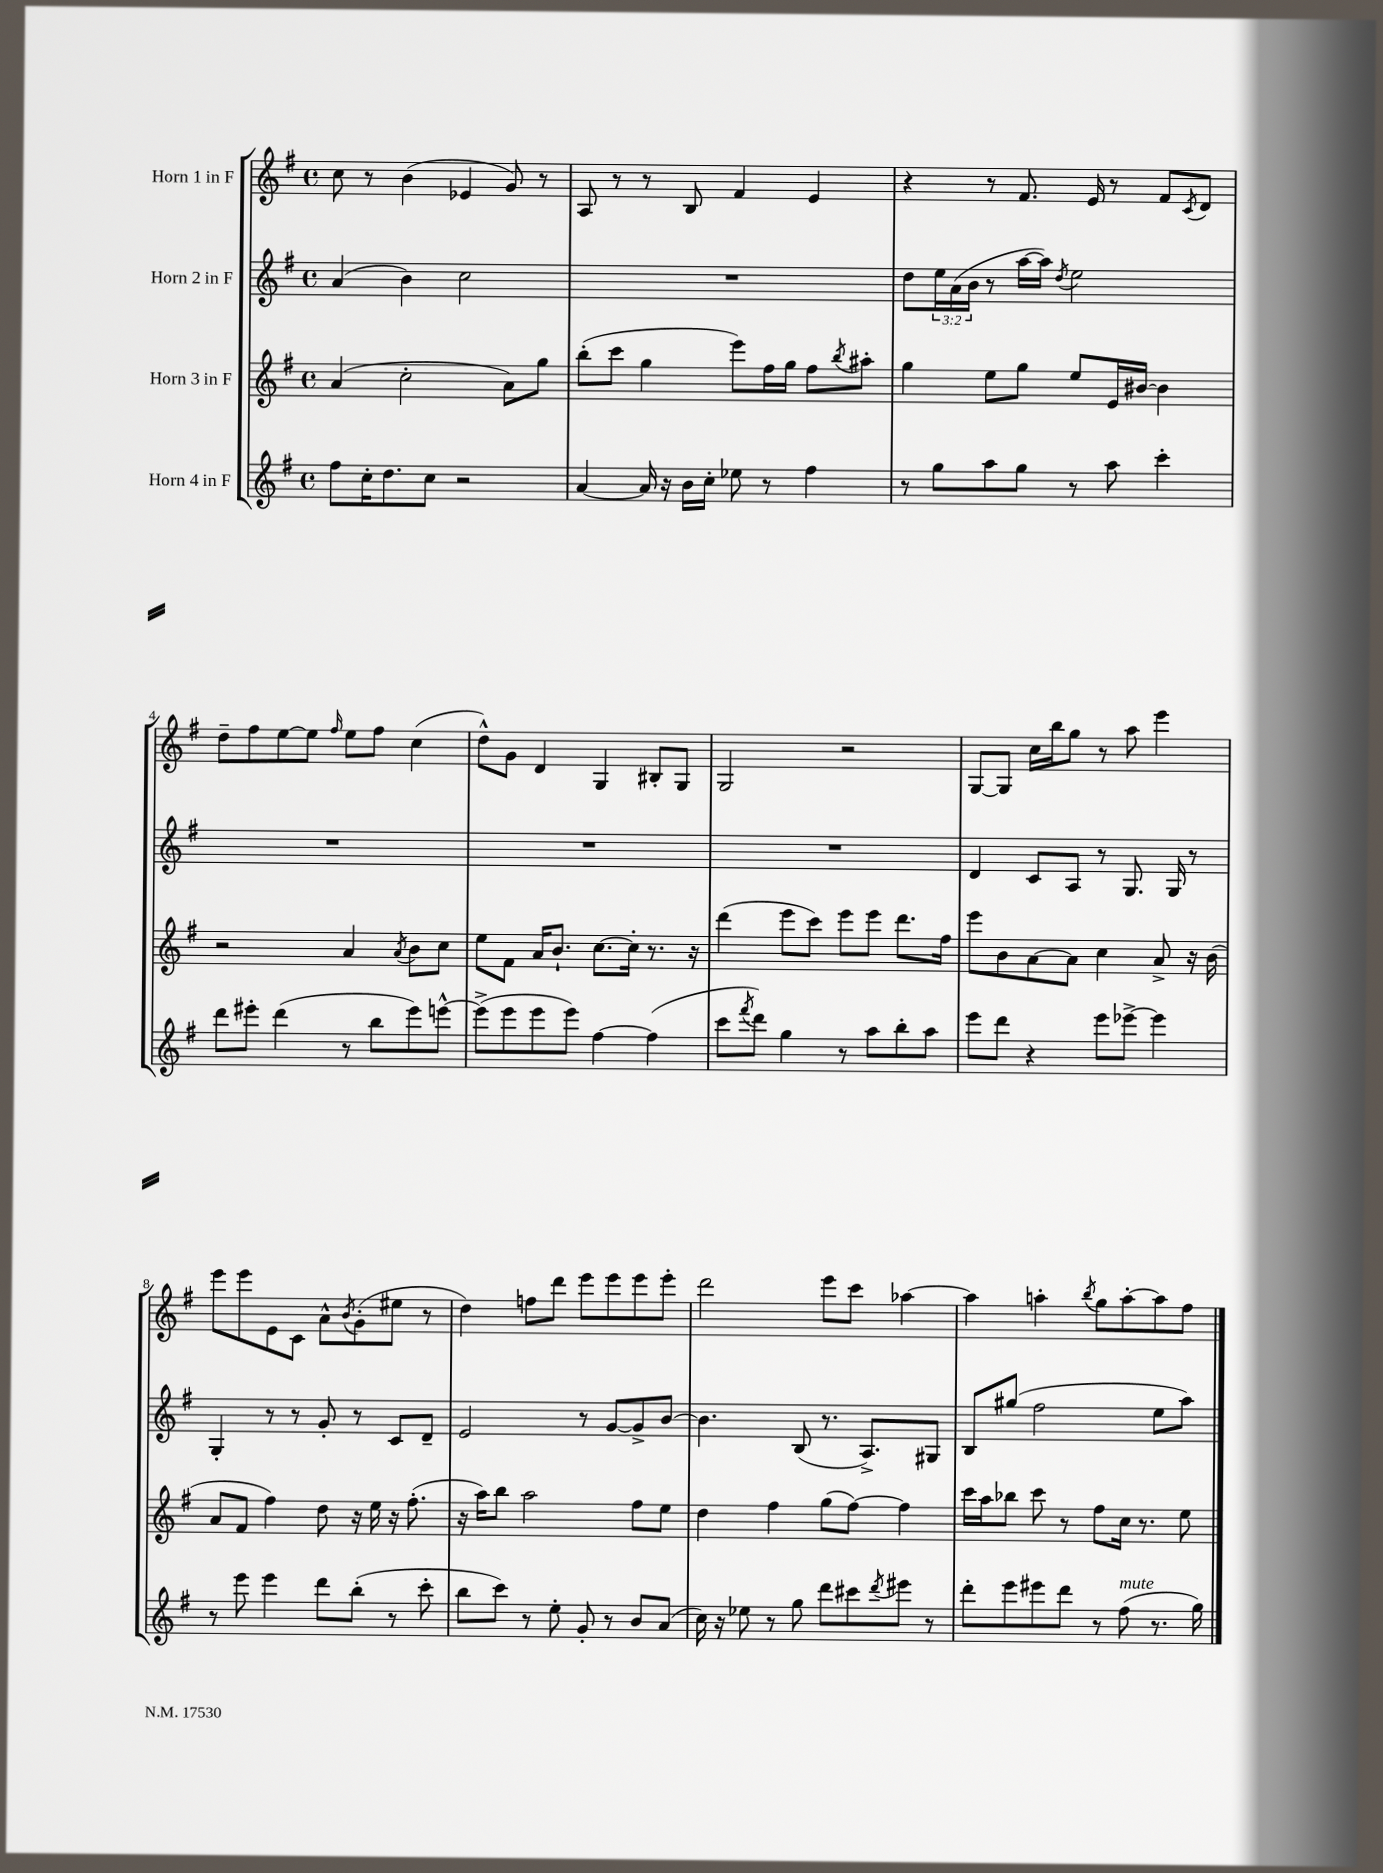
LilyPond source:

<<
\new StaffGroup <<
\new Staff = "s0" \with { instrumentName = "Horn 1 in F" } {
    \clef treble \key g \major \defaultTimeSignature \time 4/4
    c''8 r8 b'4( ees'4 g'8) r8 |
    a8 r8 r8 b8 fis'4 e'4 |
    r4 r8 fis'8. e'16 r8 fis'8 \acciaccatura { c'8 } d'8 |
    d''8-- fis''8 e''8~ e''8 \grace { fis''16 } e''8 fis''8 c''4( |
    d''8-^) g'8 d'4 g4 bis8-. g8 |
    g2 r2 |
    g8~ g8 c''16 b''16 g''8 r8 a''8 e'''4 |
    e'''8 e'''8 e'8 c'8 a'8-^ \acciaccatura { b'8 } g'8-.( eis''8 r8 |
    d''4) f''8 d'''8 e'''8 e'''8 e'''8 e'''8-. |
    d'''2 e'''8 c'''8 aes''4~ |
    aes''4 a''4-. \acciaccatura { b''8 } g''8 a''8~-. a''8 fis''8 \bar "|." |
}
\new Staff = "s1" \with { instrumentName = "Horn 2 in F" } {
    \clef treble \key g \major \defaultTimeSignature \time 4/4 \override Staff.TupletNumber.text = #tuplet-number::calc-fraction-text
    a'4( b'4) c''2 |
    R1 |
    d''8 \tuplet 3/2 { e''16 a'16( b'16 } r8 a''16~ a''16) \acciaccatura { d''8 } e''2 |
    R1 |
    R1 |
    R1 |
    d'4 c'8 a8 r8 g8. g16 r8 |
    g4-. r8 r8 g'8-. r8 c'8 d'8-- |
    e'2 r8 g'8~ g'8-> b'8~ |
    b'4. b8( r8. a8.->) gis8 |
    b8 gis''8( fis''2 e''8 a''8) \bar "|." |
}
\new Staff = "s2" \with { instrumentName = "Horn 3 in F" } {
    \clef treble \key g \major \defaultTimeSignature \time 4/4
    a'4( c''2-. a'8) g''8 |
    b''8-.( c'''8 g''4 e'''8) fis''16 g''16 fis''8 \acciaccatura { b''8 } ais''8-. |
    g''4 e''8 g''8 e''8 e'16 bis'16~ bis'4 |
    r2 a'4 \acciaccatura { a'8 } b'8 c''8 |
    e''8 fis'8 a'16 b'8.-! c''8.~ c''16-. r8. r16 |
    d'''4( e'''8 c'''8) e'''8 e'''8 d'''8. fis''16 |
    e'''8 b'8 a'8~ a'8 c''4 a'8-> r16 b'16( |
    a'8 fis'8 fis''4) d''8 r16 e''16 r16 fis''8.-.( |
    r16 a''16) b''8 a''2 fis''8 e''8 |
    d''4 fis''4 g''8( fis''8~) fis''4 |
    c'''16 a''16 bes''8 c'''8 r8 fis''8 c''16 r8. e''8 \bar "|." |
}
\new Staff = "s3" \with { instrumentName = "Horn 4 in F" } {
    \clef treble \key g \major \defaultTimeSignature \time 4/4
    fis''8 c''16-. d''8. c''8 r2 |
    a'4~ a'16 r16 b'16 c''16-. ees''8 r8 fis''4 |
    r8 g''8 a''8 g''8 r8 a''8 c'''4-. |
    d'''8 eis'''8-. d'''4( r8 b''8 eis'''8) e'''8~-^ |
    e'''8->( e'''8 e'''8 e'''8) fis''4~ fis''4( |
    c'''8 \acciaccatura { fis'''8 } d'''8) g''4 r8 a''8 b''8-. a''8 |
    e'''8 d'''8 r4 e'''8 ees'''8~-> ees'''4 |
    r8 e'''8 e'''4 d'''8 b''8-.( r8 c'''8-. |
    b''8 c'''8) r8 e''8-. g'8-. r8 b'8 a'8( |
    c''16) r16 ees''8 r8 g''8 d'''8 cis'''8 \acciaccatura { d'''8 } eis'''8 r8 |
    d'''8-. e'''8 eis'''8 d'''8 r8 fis''8^\markup { \italic "mute" }( r8. g''16) \bar "|." |
}
>>
>>
